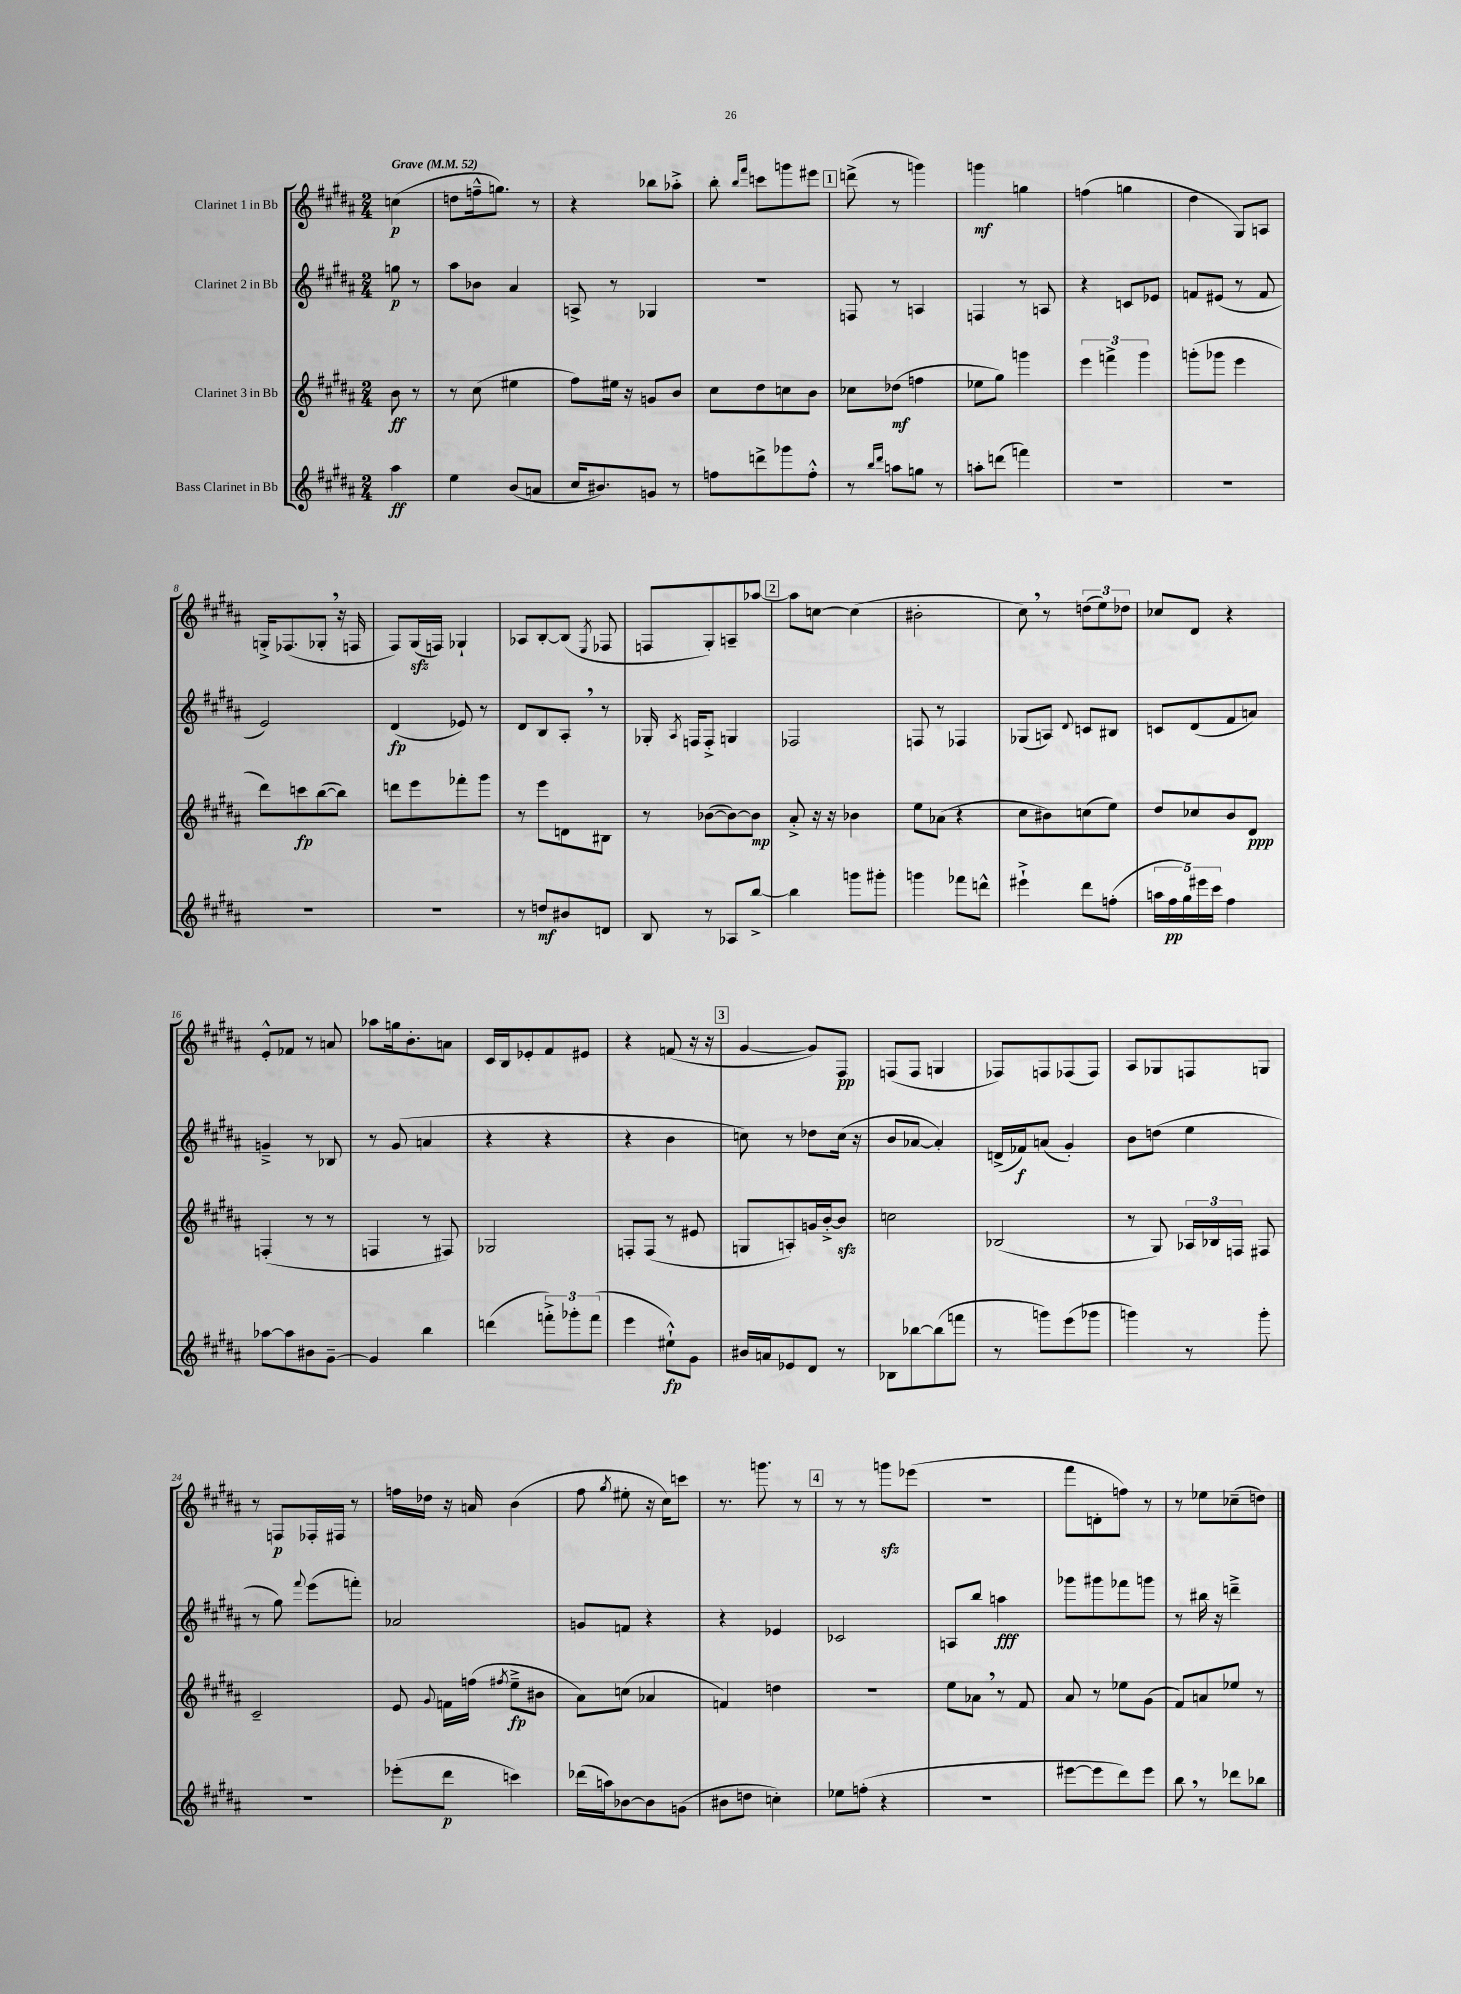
<<
\new StaffGroup <<
\new Staff = "s0" \with { instrumentName = "Clarinet 1 in Bb" } {
    \clef treble \key b \major \numericTimeSignature \time 2/4 \partial 4 \tempo "Grave" 4 = 52
    \autoBeamOff c''4\p( |
    d''8[ f''16---^ g''8.]) r8 |
    r4 bes''8[ aes''8]-.-> |
    b''8-. \grace { b''16[ fis'''16] } c'''8[ g'''8 eis'''8] |
    \mark \markup { \box "1" } d'''8->( r8 g'''4) |
    g'''4\mf g''4 |
    f''4( g''4 |
    dis''4 gis8[) a8] |
    g16[-.-> fes8.( ges8]-. \breathe r16 f16 |
    fis8[) gis16\sfz( f16]) ges4-! |
    aes8[ b8~-. b8]( \acciaccatura { e8 } fes8 |
    f8[ gis8-.) a8-- aes''8]~ |
    \mark \markup { \box "2" } aes''8[ c''8]~ c''4( |
    bis'2-. |
    cis''8) \breathe r8 \tuplet 3/2 { d''8[( e''8) des''8] } |
    ces''8[ dis'8] r4 |
    e'8[-.-^ fes'8] r8 a'8 |
    aes''8[ g''16 b'8.-. a'8] |
    cis'16[ b16 ees'8-. fis'8 eis'8] |
    r4 f'8( r16 r16 |
    \mark \markup { \box "3" } gis'4~ gis'8[) fis8]\pp |
    f8[( f8] g4 |
    fes8[) f8 fes8( fes8]) |
    ais8[ ges8 f8 g8] |
    r8 f8[\p fes16-. fis16] r8 |
    f''16[ des''16] r16 a'16 b'4( |
    fis''8 \acciaccatura { gis''8 } eis''8-. r16 cis''16[) c'''8] |
    r8. g'''8. r8 |
    \mark \markup { \box "4" } r8 r8 g'''8[\sfz ees'''8]( |
    R2 |
    fis'''8[ d'8-. f''8]) r8 |
    r8 ees''8[ ces''8--( d''8]) \bar "|." |
}
\new Staff = "s1" \with { instrumentName = "Clarinet 2 in Bb" } {
    \clef treble \key b \major \numericTimeSignature \time 2/4 \partial 4
    \autoBeamOff g''8\p r8 |
    ais''8[ bes'8] ais'4 |
    a8-> r8 ges4 |
    R2 |
    \mark \markup { \box "1" } f8 r8 a4 |
    f4 r8 a8 |
    r4 c'8[ ees'8] |
    f'8[ eis'8]( r8 f'8 |
    e'2) |
    dis'4\fp( ees'8) r8 |
    dis'8[ b8 ais8]-. \breathe r8 |
    ges16-. \acciaccatura { ais8 } f16[ f8]-.-> g4 |
    \mark \markup { \box "2" } fes2 |
    f8 r8 fes4 |
    ges8[( a8]) \appoggiatura { dis'8 } c'8[ bis8] |
    c'8[ dis'8( fis'8 a'8]) |
    g'4---> r8 bes8 |
    r8 gis'8( a'4 |
    r4 r4 |
    r4 b'4 |
    \mark \markup { \box "3" } c''8) r8 des''8[ c''16]( r16 |
    b'8[ aes'8]~ aes'4-.) |
    d'16[->( fes'16\f) a'8]( gis'4-.) |
    b'8[ d''8]( e''4 |
    r8 gis''8) \appoggiatura { fis'''8 } e'''8[( f'''8]-.) |
    aes'2 |
    g'8[ f'8] r4 |
    r4 ees'4 |
    \mark \markup { \box "4" } ces'2 |
    a8[ b''8] a''4\fff |
    ges'''8[ gis'''8 fes'''8 g'''8] |
    r8 bis''16 r16 d'''4---> \bar "|." |
}
\new Staff = "s2" \with { instrumentName = "Clarinet 3 in Bb" } {
    \clef treble \key b \major \numericTimeSignature \time 2/4 \partial 4
    \autoBeamOff b'8\ff r8 |
    r8 cis''8( eis''4 |
    fis''8[) eis''16] r16 g'8[ b'8] |
    cis''8[ dis''8 c''8 b'8] |
    \mark \markup { \box "1" } ces''8[ des''8]\mf( f''4 |
    ees''8[ gis''8]) g'''4 |
    \tuplet 3/2 { e'''4 f'''4-> gis'''4 } |
    g'''8[-.( ges'''8] e'''4 |
    dis'''8[) c'''8\fp b''8~( b''8]) |
    d'''8[ e'''8 fes'''8-. gis'''8] |
    r8 e'''8[ d'8 bis8] |
    r8 bes'8[~( bes'8~) bes'8]\mp |
    \mark \markup { \box "2" } ais'8-.-> r16 r16 bes'4 |
    e''8[ aes'8]( r4 |
    cis''8[ bis'8) c''8( e''8]) |
    dis''8[ ces''8 b'8 dis'8]\ppp |
    f4-.( r8 r8 |
    f4 r8 fis8) |
    ges2 |
    f8[-. f8]( r8 eis'8 |
    \mark \markup { \box "3" } g8[ a8-.) g'16 b'16~-.-> b'8]\sfz |
    c''2 |
    bes2( |
    r8 gis8) \tuplet 3/2 { aes16[ bes16 f16] } fis8 |
    cis'2-- |
    e'8 \appoggiatura { gis'8 } f'16[ f''16]( \acciaccatura { fis''8 } e''8[--->\fp bis'8] |
    ais'8[) c''8]( aes'4 |
    f'4) d''4 |
    \mark \markup { \box "4" } r2 |
    e''8[ aes'8] \breathe r8 fis'8 |
    ais'8 r8 ees''8[ gis'8]( |
    fis'8[) a'8 ees''8] r8 \bar "|." |
}
\new Staff = "s3" \with { instrumentName = "Bass Clarinet in Bb" } {
    \clef treble \key b \major \numericTimeSignature \time 2/4 \partial 4
    \autoBeamOff ais''4\ff |
    e''4 b'8[( a'8] |
    cis''16[ bis'8.) g'8] r8 |
    f''8[ d'''8-> ges'''8 f''8]-.-^ |
    \mark \markup { \box "1" } r8 \grace { b''16[ dis'''16] } a''8[ g''8] r8 |
    a''8[-. d'''8]( f'''4) |
    R2 |
    R2 |
    R2 |
    R2 |
    r8 d''8[\mf bis'8 d'8] |
    b8 r8 aes8[ b''8]~-> |
    \mark \markup { \box "2" } b''4 g'''8[ gis'''8]-. |
    g'''4 fes'''8[ d'''8]-^ |
    eis'''4-!-> dis'''8[ f''8]-.( |
    \tuplet 5/4 { a''16[ fis''16\pp gis''16) eis'''16 cis'''16] } fis''4 |
    aes''8[~ aes''8 bis'8 gis'8]~-- |
    gis'4 b''4 |
    d'''4( \tuplet 3/2 { f'''8[-.->) ges'''8-. f'''8]( } |
    e'''4 eis''8[-!-^\fp) gis'8] |
    \mark \markup { \box "3" } bis'16[ a'16 ees'8 dis'8] r8 |
    bes8[ bes''8~ bes''8( f'''8] |
    r8 g'''8[) e'''8( ges'''8] |
    g'''4) r8 g'''8-. |
    r2 |
    ees'''8[-.( dis'''8]\p c'''4) |
    des'''16[( a''16) bes'8~ bes'8 g'8]( |
    bis'8[ d''8] c''4-.) |
    \mark \markup { \box "4" } ees''8[ f''8]-.( r4 |
    r2 |
    eis'''8[~ eis'''8 dis'''8) eis'''8] |
    b''8 \breathe r8 des'''8[ bes''8] \bar "|." |
}
>>
>>
